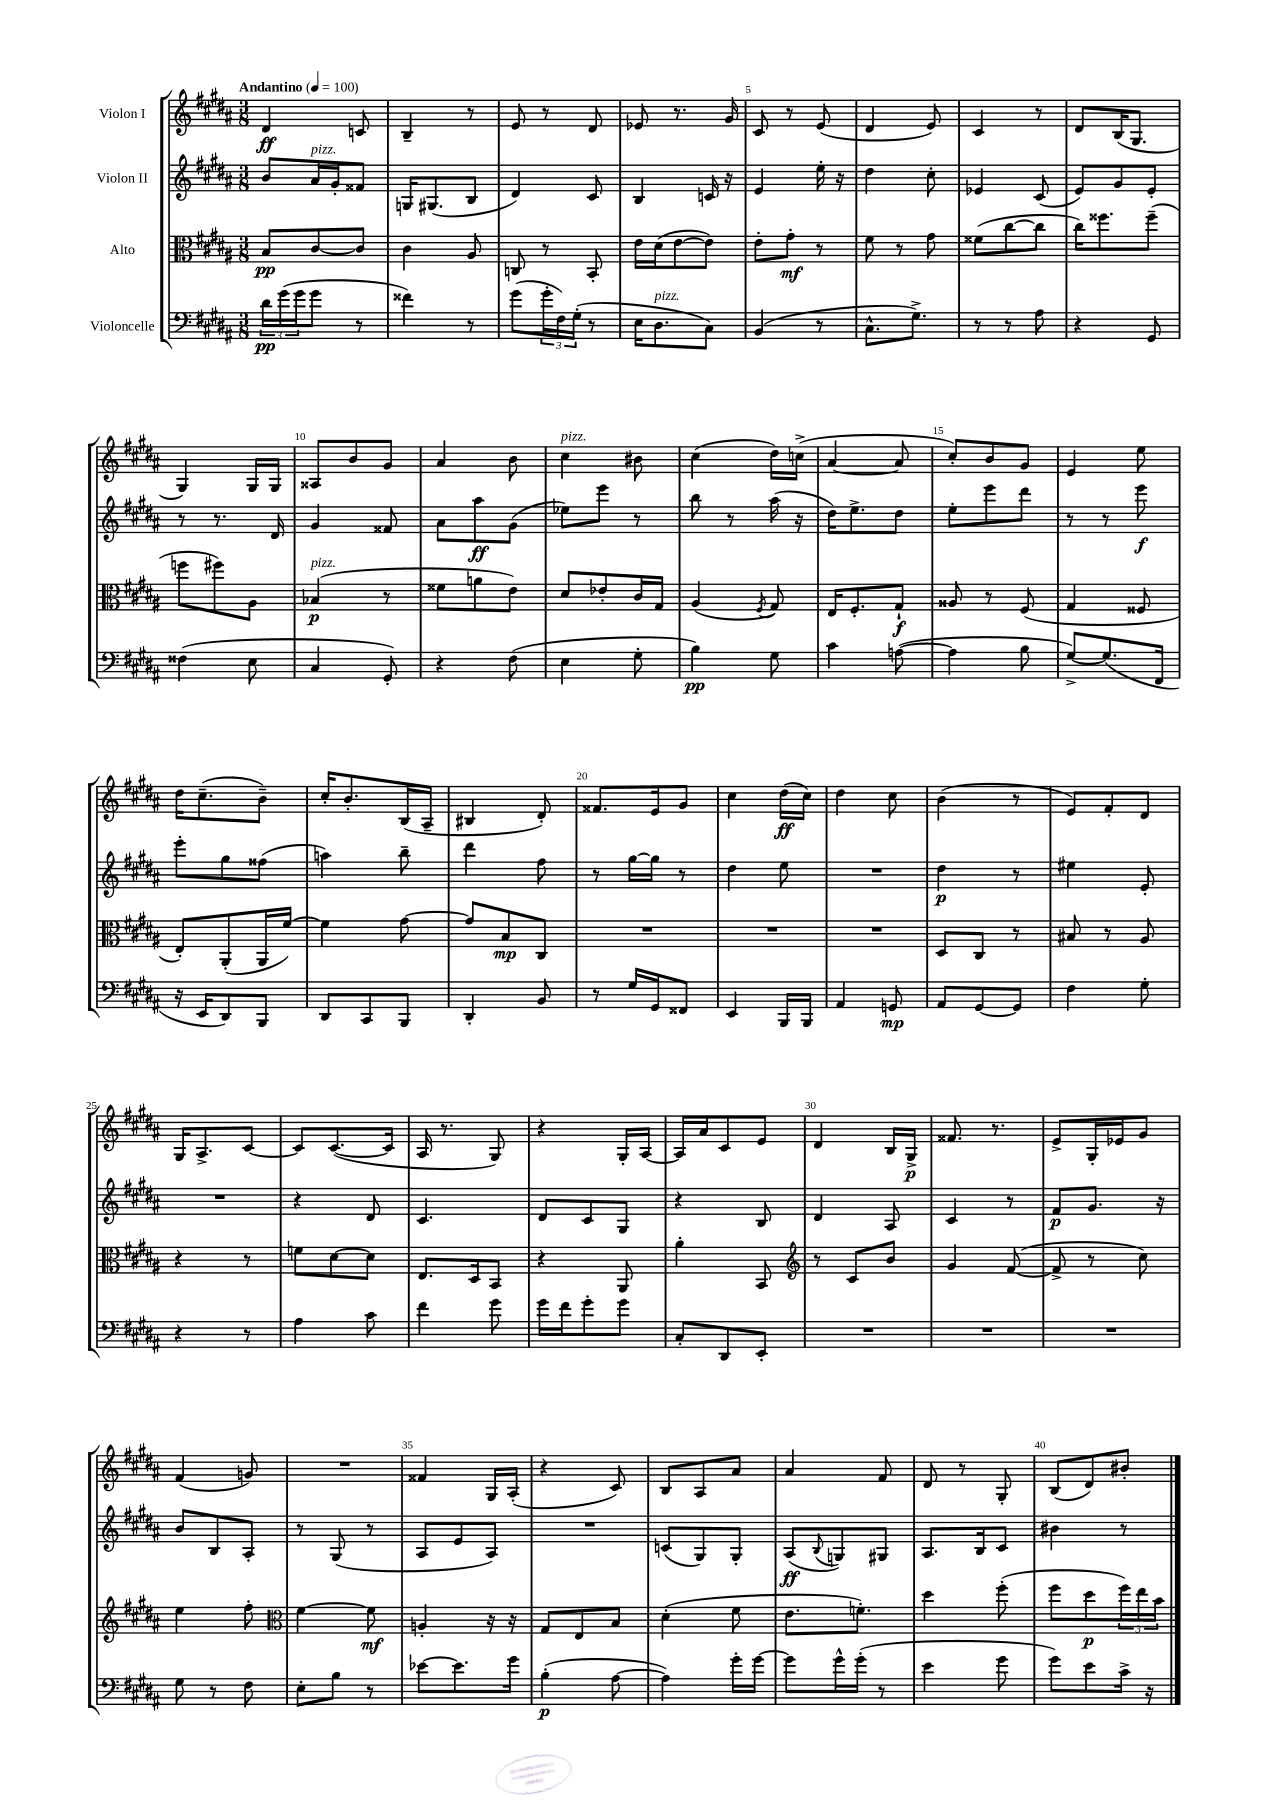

**kern	**dynam	**kern	**dynam	**kern	**dynam	**kern	**dynam
*part4	*part4	*part3	*part3	*part2	*part2	*part1	*part1
*staff4	*staff4	*staff3	*staff3	*staff2	*staff2	*staff1	*staff1
*I"Violoncelle	*	*I"Alto	*	*I"Violon II	*	*I"Violon I	*
*clefF4	*	*clefC3	*	*clefG2	*	*clefG2	*
*k[f#c#g#d#a#]	*	*k[f#c#g#d#a#]	*	*k[f#c#g#d#a#]	*	*k[f#c#g#d#a#]	*
*M3/8	*	*M3/8	*	*M3/8	*	*M3/8	*
*MM100	*	*MM100	*	*MM100	*	*MM100	*
=1	=1	=1	=1	=1	=1	=1	=1
!	!	!	!	!	!	!LO:TX:a:B:t=Andantino	!
24d#\LL	pp	8B/L	pp	8b/L	.	4d#/	ff
(24g#\	.	.	.	.	.	.	.
24g#\J	.	.	.	.	.	.	.
!	!	!	!	!LO:TX:a:i:t=pizz.	!	!	!
8g#\J	.	[8c#/	.	16a#/L	.	.	.
.	.	.	.	16g#'/J	.	.	.
8r	.	8c#/J]	.	8f##X/J	.	8cn/	.
=2	=2	=2	=2	=2	=2	=2	=2
4f##X\)	.	4c#\	.	16Gn/KL	.	4B~/	.
.	.	.	.	(8.G#X/	.	.	.
8r	.	8A#/	.	8B/J	.	8r	.
=3	=3	=3	=3	=3	=3	=3	=3
(8g#\L	.	8Cn/	.	4d#/)	.	8e/	.
24g#'\L	.	8r	.	.	.	8r	.
24F#\)	.	.	.	.	.	.	.
(24G#'\JJ	.	.	.	.	.	.	.
8r	.	8BB'/	.	8c#/	.	8d#/	.
=4	=4	=4	=4	=4	=4	=4	=4
16E\KL	.	16e\LL	.	4B/	.	8e-X/	.
!LO:TX:a:i:t=pizz.	!	!	!	!	!	!	!
8.D#\	.	(16d#\J	.	.	.	.	.
.	.	[8e\	.	.	.	8.r	.
8C#\J)	.	8e\J])	.	16cn/	.	.	.
.	.	.	.	16r	.	16g#/	.
=5	=5	=5	=5	=5	=5	=5	=5
(4BB/	.	8e'\L	.	4e/	.	8c#/	.
.	.	8g#'\J	mf	.	.	8r	.
8r	.	8r	.	16ee'\	.	(8e/	.
.	.	.	.	16r	.	.	.
=6	=6	=6	=6	=6	=6	=6	=6
8.C#^^\L	.	8f#\	.	4dd#\	.	4d#/	.
.	.	8r	.	.	.	.	.
8.G#^\J)	.	.	.	.	.	.	.
.	.	8g#\	.	8cc#'\	.	8e/)	.
=7	=7	=7	=7	=7	=7	=7	=7
8r	.	(8f##X\L	.	4e-X/	.	4c#/	.
8r	.	[8cc#\	.	.	.	.	.
8A#\	.	8cc#\J]	.	(8c#/	.	8r	.
=8	=8	=8	=8	=8	=8	=8	=8
4r	.	16cc#\KL)	.	8e/L)	.	8d#/L	.
.	.	8.ff##X\	.	.	.	.	.
.	.	.	.	8g#/	.	(16B/K	.
.	.	.	.	.	.	8.G#/J	.
8GG#/	.	(8ff##~\J	.	8e'/J	.	.	.
!!LO:LB:g=z
=9	=9	=9	=9	=9	=9	=9	=9
(4F##X\	.	8ffn\L	.	8r	.	4G#/)	.
.	.	8ff#X\)	.	8.r	.	.	.
8E\	.	8A#\J	.	.	.	16G#/LL	.
.	.	.	.	16d#/	.	16G#/JJ	.
=10	=10	=10	=10	=10	=10	=10	=10
!	!	!LO:TX:a:i:t=pizz.	!	!	!	!	!
4C#/	.	(4B-X/	p	4g#/	.	8A##X/L	.
.	.	.	.	.	.	8b/	.
8GG#'/)	.	8r	.	8f##X/	.	8g#/J	.
=11	=11	=11	=11	=11	=11	=11	=11
4r	.	8f##X\L	.	8a#\L	.	4a#/	.
.	.	8an\	.	8aa#\	ff	.	.
(8F#\	.	8e\J)	.	(8g#\J	.	8b\	.
=12	=12	=12	=12	=12	=12	=12	=12
!	!	!	!	!	!	!LO:TX:a:i:t=pizz.	!
4E\	.	8d#/L	.	8ee-X\L)	.	4cc#\	.
.	.	8e-X'/	.	8eee\J	.	.	.
8G#'\	.	16c#/L	.	8r	.	8b#X\	.
.	.	16G#/JJ	.	.	.	.	.
=13	=13	=13	=13	=13	=13	=13	=13
4B\)	pp	(4A#/	.	8bb\	.	(4cc#\	.
.	.	.	.	8r	.	.	.
.	.	8qF#/	.	.	.	.	.
8G#\	.	8G#/)	.	(16aa#\	.	16dd#\LL)	.
.	.	.	.	16r	.	(16ccn^\JJ	.
=14	=14	=14	=14	=14	=14	=14	=14
4c#\	.	16E/KL	.	16dd#\KL)	.	[4a#/	.
.	.	8.F#'/	.	8.ee^\	.	.	.
([8An\	.	8G#`/J	f	8dd#\J	.	8a#/]	.
=15	=15	=15	=15	=15	=15	=15	=15
4A\]	.	8A##X/	.	8ee'\L	.	8cc#'/L)	.
.	.	8r	.	8eee\	.	8b/	.
8B\	.	(8F#/	.	8ddd#\J	.	8g#/J	.
=16	=16	=16	=16	=16	=16	=16	=16
[8G#^/L)	.	4G#/	.	8r	.	4e/	.
(8.G#/]	.	.	.	8r	.	.	.
.	.	8F##X/	.	8eee\	f	8ee\	.
16FF#/Jk	.	.	.	.	.	.	.
!!LO:LB:g=z
=17	=17	=17	=17	=17	=17	=17	=17
16r	.	8E'/L)	.	8eee'\L	.	16dd#\KL	.
16EE/KL	.	.	.	.	.	(8.cc#~\	.
8DD#/)	.	(8AA#'/	.	8gg#\	.	.	.
8BBB/J	.	16AA#/L	.	(8ff##X\J	.	8b~\J)	.
.	.	[16f#/JJ)	.	.	.	.	.
=18	=18	=18	=18	=18	=18	=18	=18
8DD#/L	.	4f#\]	.	4aan\)	.	16cc#'/KL	.
.	.	.	.	.	.	8.b'/	.
8CC#/	.	.	.	.	.	.	.
8BBB/J	.	[8g#\	.	8bb~\	.	(16B/L	.
.	.	.	.	.	.	16A#~/JJ	.
=19	=19	=19	=19	=19	=19	=19	=19
4DD#'/	.	8g#/L]	.	4ddd#\	.	4B#X/	.
.	.	8B/	mp	.	.	.	.
8BB/	.	8C#/J	.	8ff#\	.	8d#'/)	.
=20	=20	=20	=20	=20	=20	=20	=20
8r	.	4.r	.	8r	.	8.f##X/L	.
16G#/LL	.	.	.	[16gg#\LL	.	.	.
16GG#/J	.	.	.	16gg#\JJ]	.	16e/k	.
8FF##X/J	.	.	.	8r	.	8g#/J	.
=21	=21	=21	=21	=21	=21	=21	=21
4EE/	.	4.r	.	4dd#\	.	4cc#\	.
16BBB/LL	.	.	.	8ee\	.	(16dd#\LL	ff
16BBB/JJ	.	.	.	.	.	16cc#\JJ)	.
=22	=22	=22	=22	=22	=22	=22	=22
4AA#/	.	4.r	.	4.r	.	4dd#\	.
8GGn/	mp	.	.	.	.	8cc#\	.
=23	=23	=23	=23	=23	=23	=23	=23
8AA#/L	.	8D#/L	.	4dd#\	p	(4b\	.
[8GG#/	.	8C#/J	.	.	.	.	.
8GG#/J]	.	8r	.	8r	.	8r	.
=24	=24	=24	=24	=24	=24	=24	=24
4F#\	.	8B#X/	.	4ee#X\	.	8e/L)	.
.	.	8r	.	.	.	8f#'/	.
8G#'\	.	8A#/	.	8e'/	.	8d#/J	.
!!LO:LB:g=z
=25	=25	=25	=25	=25	=25	=25	=25
4r	.	4r	.	4.r	.	16G#/KL	.
.	.	.	.	.	.	8.A#^/	.
8r	.	8r	.	.	.	[8c#/J	.
=26	=26	=26	=26	=26	=26	=26	=26
4A#\	.	8fn\L	.	4r	.	8c#/L]	.
.	.	[8d#\	.	.	.	([8.c#/	.
8c#\	.	8d#\J]	.	8d#/	.	.	.
.	.	.	.	.	.	16c#/Jk]	.
=27	=27	=27	=27	=27	=27	=27	=27
4f#\	.	8.E/L	.	4.c#/	.	16A#/	.
.	.	.	.	.	.	8.r	.
.	.	16D#/k	.	.	.	.	.
8g#\	.	8BB/J	.	.	.	8G#/)	.
=28	=28	=28	=28	=28	=28	=28	=28
16g#\LL	.	4r	.	8d#/L	.	4r	.
16f#\J	.	.	.	.	.	.	.
8g#'\	.	.	.	8c#/	.	.	.
8g#\J	.	8AA#/	.	8G#/J	.	16G#'/LL	.
.	.	.	.	.	.	[16A#/JJ	.
=29	=29	=29	=29	=29	=29	=29	=29
8C#'/L	.	4a#'\	.	4r	.	16A#/LL]	.
.	.	.	.	.	.	16a#/J	.
8DD#/	.	.	.	.	.	8c#/	.
8EE'/J	.	8BB/	.	8B/	.	8e/J	.
=30	=30	=30	=30	=30	=30	=30	=30
*	*	*clefG2	*	*	*	*	*
4.r	.	8r	.	4d#/	.	4d#/	.
.	.	8c#/L	.	.	.	.	.
.	.	8b/J	.	8A#/	.	16B/LL	.
.	.	.	.	.	.	16G#^/JJ	p
=31	=31	=31	=31	=31	=31	=31	=31
4.r	.	4g#/	.	4c#/	.	8.f##X/	.
.	.	.	.	.	.	8.r	.
.	.	([8f#/	.	8r	.	.	.
=32	=32	=32	=32	=32	=32	=32	=32
4.r	.	8f#^/]	.	8f#/L	p	8e^/L	.
.	.	8r	.	8.g#/J	.	16G#'/L	.
.	.	.	.	.	.	16e-X/J	.
.	.	8cc#\)	.	.	.	8g#/J	.
.	.	.	.	16r	.	.	.
!!LO:LB:g=z
=33	=33	=33	=33	=33	=33	=33	=33
8G#\	.	4ee\	.	8b/L	.	(4f#/	.
8r	.	.	.	8B/	.	.	.
8F#\	.	8ff#'\	.	8A#'/J	.	8gn/)	.
=34	=34	=34	=34	=34	=34	=34	=34
*	*	*clefC3	*	*	*	*	*
8E'\L	.	[4f#\	.	8r	.	4.r	.
8B\J	.	.	.	(8G#/	.	.	.
8r	.	8f#\]	mf	8r	.	.	.
=35	=35	=35	=35	=35	=35	=35	=35
[8e-X\L	.	4An'/	.	8A#/L	.	4f##X/	.
8.e-\]	.	.	.	8e/	.	.	.
.	.	16r	.	8A#/J)	.	16G#/LL	.
16g#\Jk	.	16r	.	.	.	(16A#'/JJ	.
=36	=36	=36	=36	=36	=36	=36	=36
(4B'\	p	8G#/L	.	4.r	.	4r	.
.	.	8E/	.	.	.	.	.
[8A#\	.	8B/J	.	.	.	8c#/)	.
=37	=37	=37	=37	=37	=37	=37	=37
4A#\])	.	(4d#'\	.	(8cn/L	.	8B/L	.
.	.	.	.	8G#/)	.	8A#/	.
16g#'\LL	.	8f#\	.	8G#'/J	.	8a#/J	.
[16g#\JJ	.	.	.	.	.	.	.
=38	=38	=38	=38	=38	=38	=38	=38
8g#\L]	.	8.e\L	.	(8A#/L	ff	4a#/	.
.	.	.	.	8qqB/	.	.	.
16g#^^\L	.	.	.	8Gn/)	.	.	.
(16g#'\JJ	.	8.fn'\J)	.	.	.	.	.
8r	.	.	.	8G#X/J	.	8f#/	.
=39	=39	=39	=39	=39	=39	=39	=39
4e\	.	4dd#\	.	8.A#/L	.	8d#/	.
.	.	.	.	.	.	8r	.
.	.	.	.	16B/k	.	.	.
8g#\	.	(8ff#'\	.	8c#/J	.	8G#'/	.
=40	=40	=40	=40	=40	=40	=40	=40
8g#\L)	.	8ff#\L	.	4b#X\	.	(8B/L	.
8e\	.	8dd#\	p	.	.	8d#/)	.
16c#^\Jk	.	24ff#\L)	.	8r	.	8b#X'/J	.
.	.	24ee\	.	.	.	.	.
16r	.	.	.	.	.	.	.
.	.	24b\JJ	.	.	.	.	.
==	==	==	==	==	==	==	==
*-	*-	*-	*-	*-	*-	*-	*-
